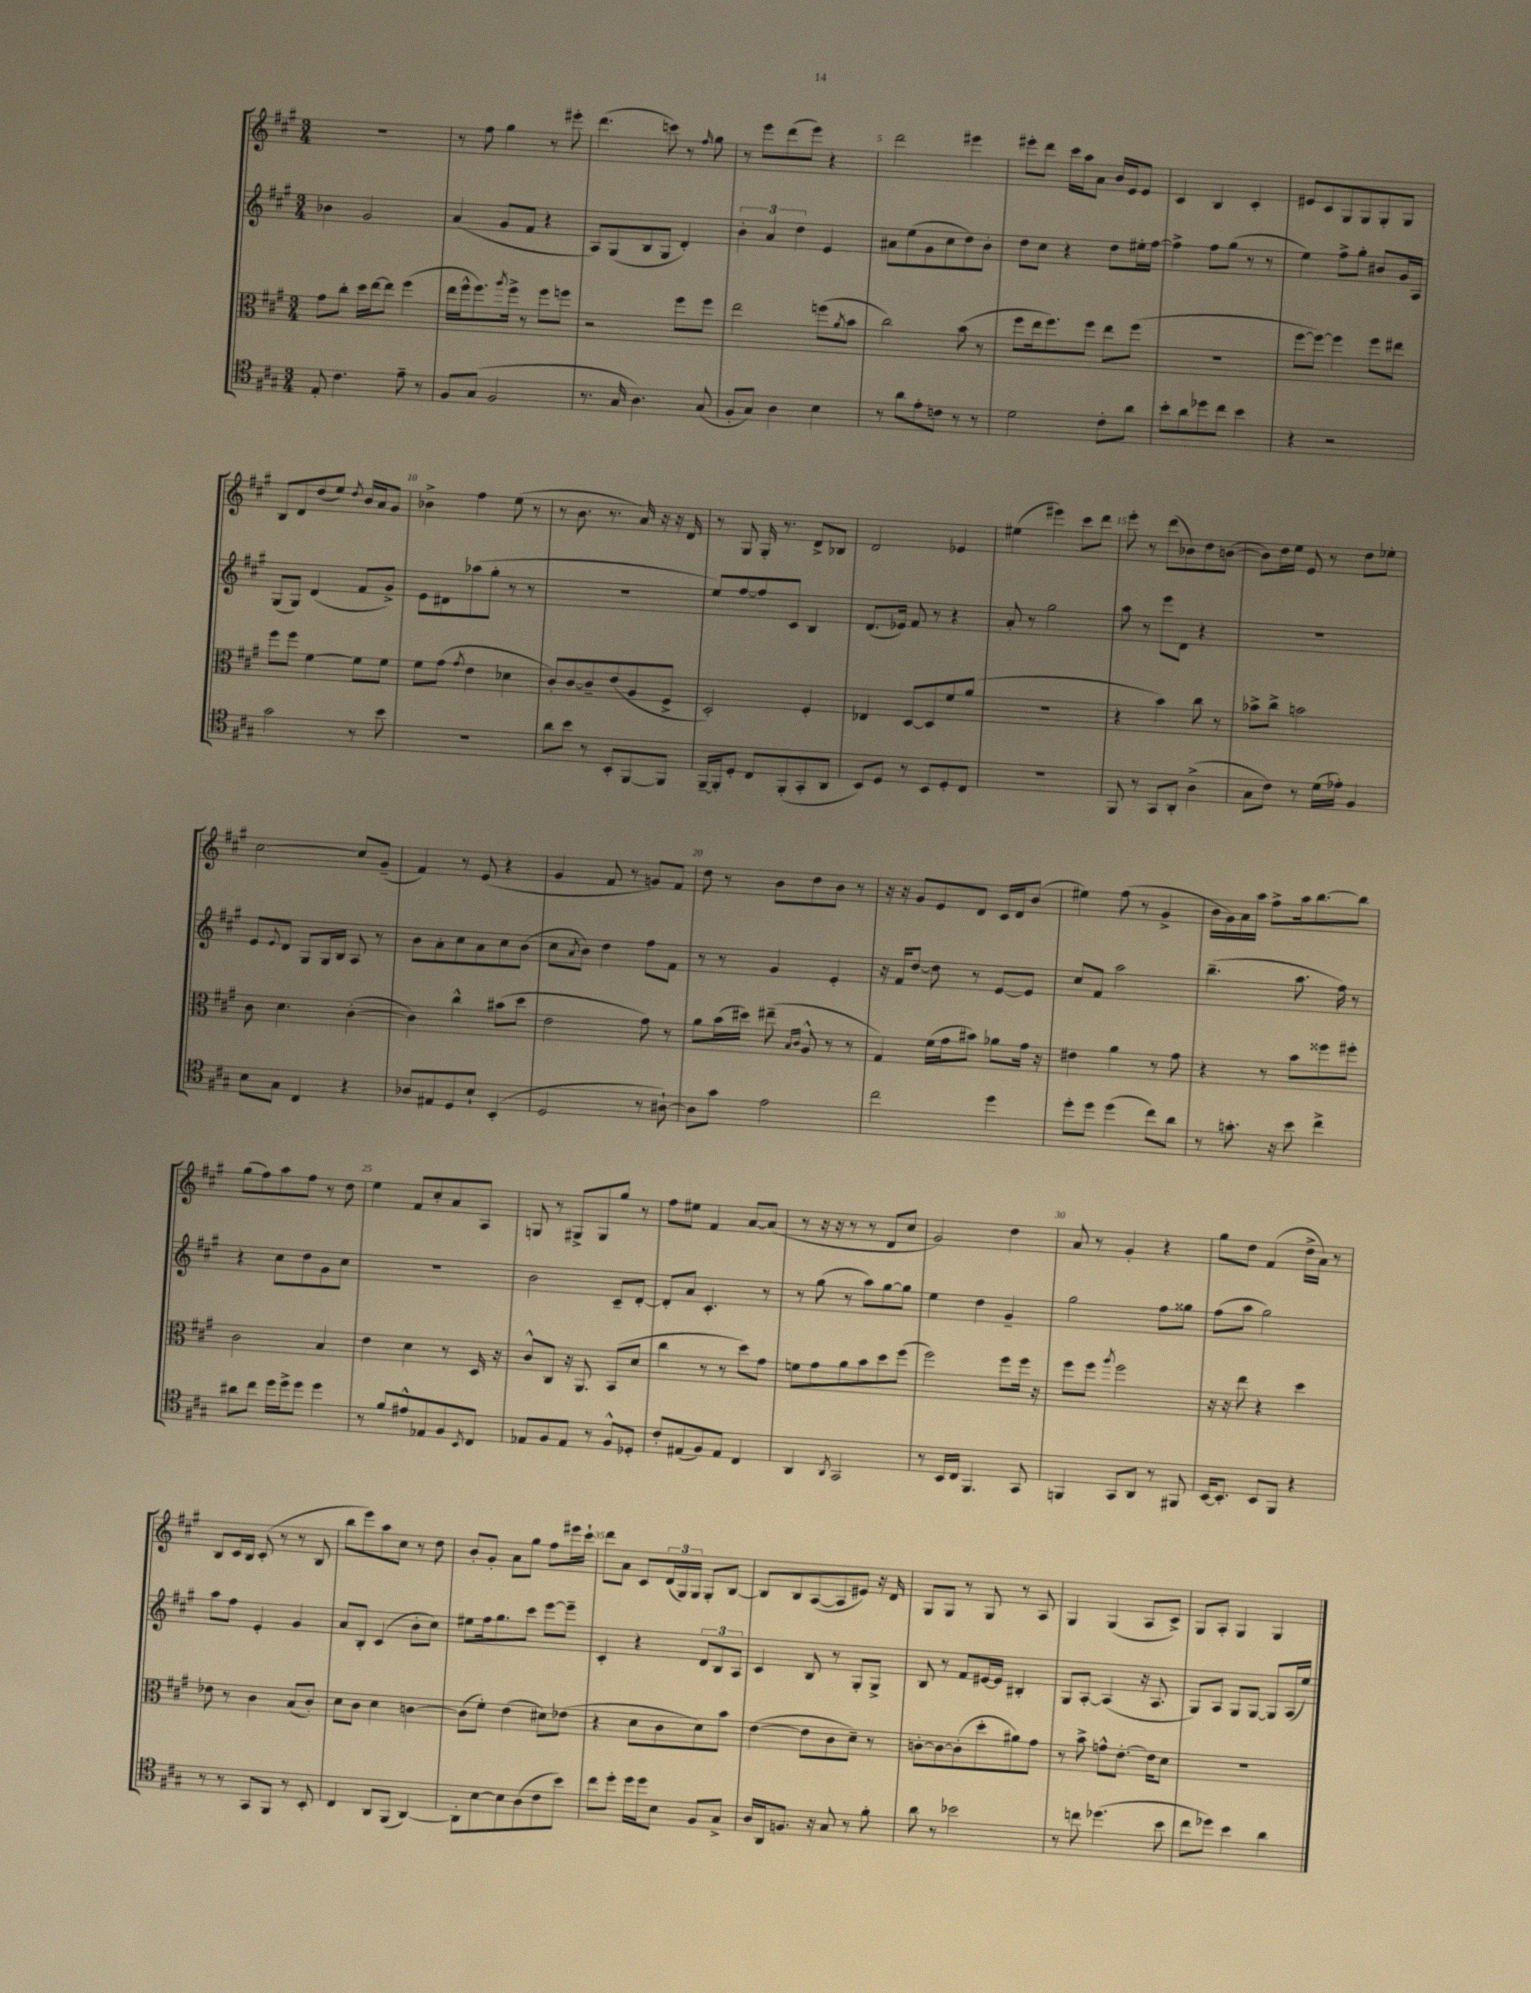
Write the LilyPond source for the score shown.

<<
\new StaffGroup <<
\new Staff = "s0" {
    \clef treble \key a \major \numericTimeSignature \time 3/4
    R2. |
    r8 fis''8 gis''4 r8 eis'''8-. |
    d'''4.( c'''8) r8 \grace { fis''16 } gis''8 |
    r8 e'''8 d'''8( e'''8) r4 |
    d'''2 eis'''4 |
    eis'''8-. d'''8 cis'''16 a''16 a'8 b'16 e'16 e'8 |
    cis'4 b4 cis'4-. |
    eis'8 cis'8 gis8 gis8 gis8-. gis8 |
    b8 d'8 d''8( e''8) \acciaccatura { d''8 } b'16 a'16 gis'8 |
    bes'4-> fis''4 e''8( r8 |
    r8 b'8. r8. a'16) r16 r16 d'16 |
    r8 gis8 gis16-. r8. d'8-> bes8 |
    d'2 ees'4 |
    eis''4( eis'''4) cis'''8 d'''8 |
    e'''8-. r8 d'''8( bes'8) d''8 b'8~( |
    b'8) d''16 e''16 e'8 r8 d''8 ees''8-. |
    cis''2~ cis''8 gis'8--( |
    fis'4) r8 e'8( r4 |
    gis'4 fis'8 r8 g'8) fis'8 |
    d''8 r8 b'8 d''8 b'8 r8 |
    r16 r16 gis'8 e'8 d'8 cis'16 d'16 b'8( |
    eis''4) fis''8( r8 gis'4-> |
    b'16 gis'16) a'16 a''16 fis''8-> a''16 b''8.~ b''8 |
    gis''8( fis''8) a''8 fis''8 r8 d''8 |
    e''4 fis'8 cis''8-. a'8 a8 |
    g8 r8 gis8-> gis8 gis''8 r8 |
    fis''8 eis''8 fis'4 a'8~ a'8( |
    r8 r16 r16 r8 r8 d'8 cis''8 |
    gis'2) d''4 |
    a'8 r8 gis'4-. r4 |
    gis''8 d''8 fis'4( d''16-> a'16) r8 |
    b8 cis'16 b16 cis'8-.( r8 r8 b8 |
    b''8 e'''8) a''8 cis''8 r8 d''8 |
    b'8-. gis'8-. a'8 gis''8 fis''8 eis'''16 cis'''16-! |
    d'''8 a'8 cis'8 \tuplet 3/2 { d'16( gis16) gis16 } gis8-. b8~ |
    b8 b8 a8~( a8 eis'8) r16 d'16 |
    gis8 gis8 r8 gis8 r8 a8 |
    gis4 gis4( a8 cis'8->) |
    gis8 a8-. gis4 gis4 \bar "|." |
}
\new Staff = "s1" {
    \clef treble \key a \major \numericTimeSignature \time 3/4
    bes'4 gis'2 |
    a'4( gis'8 fis'8 r4 |
    a8) gis8( b8 gis8 d'4-.) |
    \tuplet 3/2 { b'4-. a'4 d''4 } e'4 |
    ais'8 e''8( gis'8 cis''8 d''8) b'8-. |
    d''8 cis''8 r4 d''8 eis''16-. fis''16~ |
    fis''4-> fis''8 gis''8( r8 r8 |
    e''4) fis''8-> gis''8-. bis'8 gis'16 a16 |
    gis8( gis8) d'4( fis'8 gis'8->) |
    e'8 dis'8 aes''8( gis''8-. r8 r8 |
    R2. |
    e''8) fis''8~ fis''8 cis'8 b4 |
    d'8.( ees'16) fis'8 r8 r4 |
    a'8-. r8 gis''2 |
    a''8 r8 e'''8 d'8 r4 |
    R2. |
    e'8 \appoggiatura { e'8 } d'8 gis8 gis16 b16 a8 r8 |
    b'8 a'8-. cis''8 a'8 cis''8 b'8( |
    cis''8 \acciaccatura { a'8 } b'8) d''4 fis''8 fis'8 |
    r8 r8 gis'4 e'4-. |
    r16 fis'16 d''8~ d''8 r8 e'8~ e'8 |
    cis''8 fis'8 a''2 |
    b''4.--( a''8. fis''16) r8 |
    r4 cis''8 d''8 gis'8 cis''8 |
    R2. |
    b'2 cis'8-- d'8~-. |
    d'8-. a'8 cis'4.-. r8 |
    r8 gis''8( r8 a''8) gis''8~ gis''8 |
    e''4 d''4 gis'4-- |
    gis''2 fis''8 gisis''8 |
    fis''8( a''8 gis''2) |
    a''8 fis''8 e'4-. gis'4 |
    a'8 b8-. cis'4( b'8-. cis''8) |
    eis''8 fis''16 gis''8. cis'''8 e'''8~ e'''8-- |
    cis'4-. r4 \tuplet 3/2 { d'8 b8 a8 } |
    cis'4 b8 r8 gis8-. gis8-> |
    b8 r8 fis'8 eis'16~ eis'16 bis4-. |
    gis8 a8~-. a4( r16 a8. |
    gis8) a8 gis8 gis8~ gis8 a16( e''16) \bar "|." |
}
\new Staff = "s2" {
    \clef alto \key a \major \numericTimeSignature \time 3/4
    gis'8 cis''8-. d''16 e''16~ e''8 fis''4( |
    e''16 fis''16-^ fis''8.) \acciaccatura { a''8 } fis''16-> r8 fis''8 f''8 |
    r2 fis''8 fis''8 |
    e''2 f''8( \acciaccatura { a'8 } b'8 |
    cis''2) b'8( r8 |
    fis''8 e''16 fis''8.) fis''8 e''8 fis''8( |
    R2. |
    fis''8~ fis''8~) fis''4 fis''8 eis''8 |
    fis''8 fis''8 fis'4~ fis'8 fis'8 |
    fis'8 gis'8( \acciaccatura { gis'8 } e'4 des'4 |
    cis'8-.) cis'8~ cis'8-- e'8( a8 fis8-> |
    d2-.) fis4-. |
    ees4 d8~ d8 fis'8 a'8( |
    R2. |
    r4 b'4) cis''8 r8 |
    bes'8-> cis''8-> b'2 |
    cis'8 d'4. cis'4~-.( |
    cis'4) cis''4-^ bis'8( d''8 |
    e'2 gis'8) r8 |
    a'8 b'16( dis''16) eis''8--( \grace { b16 cis'16 } a8-^ r8 r8 |
    gis4) fis'16( gis'16 bis'8) aes'8 gis'16 r16 |
    eis'4 a'4 r8 gis'8 |
    r4 r8 b'8 fisis''8 fis''8-. |
    cis'2 b4 |
    e'4 d'4 r8 d16 r16 |
    cis'8-^ cis8 r16 a,8. b,8( d'8 |
    cis''4 r8 r8 d''8) gis'8 |
    f'8 gis'8 a'8 b'8 d''8 fis''8( |
    fis''2) fis''8 fis''16 r16 |
    fis''8 fis''8 \acciaccatura { a''8 } fis''2 |
    r16 r16 e''8 r4 d''4 |
    ees'8 r8 cis'4 b8( cis'8-.) |
    d'8 cis'8 d'4 c'4~ |
    c'8( fis'8-.) e'4( dis'8) ees'8( |
    r4 d'8 cis'8 d'8) b'8 |
    e'4~( e'8 cis'8 d'8--) r8 |
    c'8~-. c'8~ c'8-.( d''8-. ais'8) gis'8 |
    r8 b'8-> g'8-^ e'8.~-. e'16 d'8 |
    R2. \bar "|." |
}
\new Staff = "s3" {
    \clef tenor \key a \major \numericTimeSignature \time 3/4
    e8-. cis'4. e'8-- r8 |
    fis8 gis8( fis2 |
    r8. gis16 a4.) gis8( |
    fis8-. gis8) a4 b4 |
    r8 a'8 e'8-. c'8 r8 r8 |
    d'2 cis'8-. a'8 |
    b'8-. a'8 des''8 cis''8 b'4 |
    r4 r2 |
    gis'2 r8 b'8 |
    R2. |
    a'8 b'8 r8 b,8-. fis,8~ fis,8 |
    fis,16~-- fis,16-. d8-. cis8 fis,8-.( gis,8-. a,8 |
    b,8) d8 r8 b,8 d8-. cis8 |
    R2. |
    fis,8 r8 gis,8 a,8-. a4->( |
    gis8 cis'8) r8 d'16( ees'16-.) fis4 |
    b8 gis8 cis4 r4 |
    aes8 eis8 d8 b8-! b,4-.( |
    d2 r8 ais8~-!) |
    ais8 gis'8 e'2 |
    cis''2 d''4 |
    d''8-. d''8 d''4( cis''8) a'8 |
    r8 g'8.-. r16 b'8 cis''4-> |
    ais'8 cis''8 d''16 d''16-> d''8 d''4 |
    r8 fis'8 eis'8-^ ees8 fis8 \acciaccatura { b,8 } cis8 |
    ees8 fis8 ees8 r8 fis8-^ des8-. |
    cis'8-. eis8( fis8) eis8 cis4 |
    a,4 \acciaccatura { a,8 } gis,2 |
    r8 b,16 cis16 fis,4. gis,8 |
    f,4 gis,8 a,8 r8 fis,8 |
    b,16~ b,8.-. b,8 fis,8 r4 |
    r8 r8 gis,8 fis,8 r8 b,8-. |
    cis4 a,8 fis,8( a,4~) |
    a,8-. b8~ b8 a8( cis'8 b'8) |
    cis''8 d''8-. d''16 d''16 b8 fis8 gis8-> |
    a16 a,16 f8. r16 gis8 r8 fis'8-. |
    a'8 r8 bes'2 |
    r8 c''8 des''4.( b'8 |
    cis''8 des''8) b'4 a'4 \bar "|." |
}
>>
>>
\layout { \context { \Score \override BarNumber.break-visibility = ##(#f #t #t) barNumberVisibility = #(every-nth-bar-number-visible 5) } }
